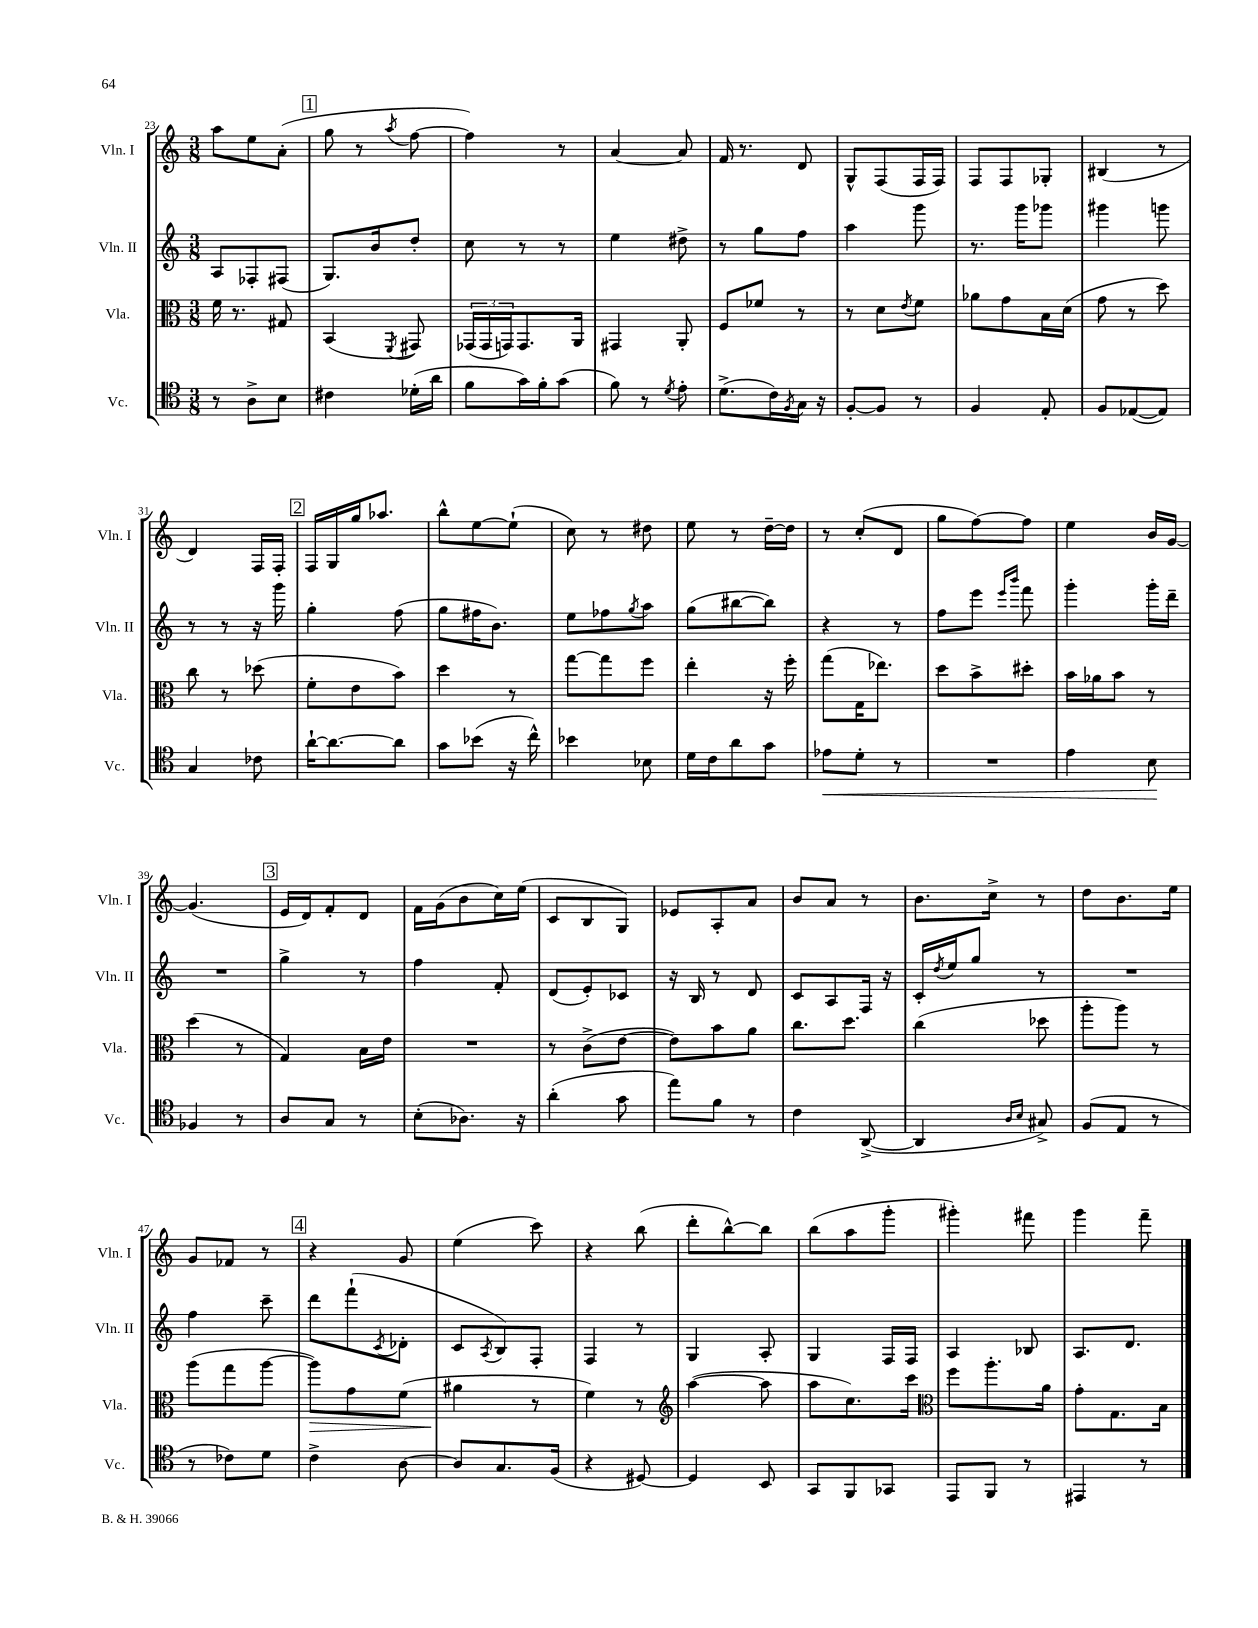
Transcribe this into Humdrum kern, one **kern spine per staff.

**kern	**dynam	**kern	**dynam	**kern	**kern
*part4	*part4	*part3	*part3	*part2	*part1
*staff4	*staff4	*staff3	*staff3	*staff2	*staff1
*I"Vc.	*	*I"Vla.	*	*I"Vln. II	*I"Vln. I
*I'Vc.	*	*I'Vla.	*	*I'Vln. II	*I'Vln. I
*clefC4	*	*clefC3	*	*clefG2	*clefG2
*k[]	*	*k[]	*	*k[]	*k[]
*M3/8	*	*M3/8	*	*M3/8	*M3/8
=23	=23	=23	=23	=23	=23
8r	.	16f\	.	8A/L	8aa\L
.	.	8.r	.	.	.
8A^\L	.	.	.	8F-X'/	8ee\
8B\J	.	8G#X/	.	(8F#X/J	(8a'\J
!!LO:REH:place=s1:t=1
=24	=24	=24	=24	=24	=24
4c#X\	.	(4BB/	.	8.G/L)	8gg\
.	.	.	.	.	8r
.	.	.	.	16b/k	.
.	.	8qFF/	.	.	8qaa/
(16d-X'\LL	.	8GG#X/)	.	8dd'/J	[8ff\
16a\JJ	.	.	.	.	.
=25	=25	=25	=25	=25	=25
8f\L	.	(24GG-X/LL	.	8cc\	4ff\])
.	.	24GG-/	.	.	.
.	.	24GGn/J)	.	.	.
16g\L)	.	8.GG/	.	8r	.
16f'\J	.	.	.	.	.
(8g\J	.	.	.	8r	8r
.	.	16AA/Jk	.	.	.
=26	=26	=26	=26	=26	=26
8f\)	.	4GG#X/	.	4ee\	[4a/
8r	.	.	.	.	.
8qd/	.	.	.	.	.
8e'\	.	8AA'/	.	8dd#X^\	8a/]
=27	=27	=27	=27	=27	=27
(8.d^\L	.	8F/L	.	8r	16f/
.	.	.	.	.	8.r
.	.	8f-X/J	.	8gg\L	.
16c\L)	.	.	.	.	.
8qF/	.	.	.	.	.
16G\JJ	.	8r	.	8ff\J	8d/
16r	.	.	.	.	.
=28	=28	=28	=28	=28	=28
[8F'/L	.	8r	.	4aa\	8G^^/L
8F/J]	.	8d\L	.	.	(8F/
.	.	8qe/	.	.	.
8r	.	8f\J	.	8ggg\	16F/L
.	.	.	.	.	16F/JJ)
=29	=29	=29	=29	=29	=29
4F/	.	8a-X\L	.	8.r	8F/L
.	.	8g\	.	.	8F/
.	.	.	.	16ggg\KL	.
8E'/	.	16B\L	.	8ggg-X\J	8G-X'/J
.	.	(16d\JJ	.	.	.
=30	=30	=30	=30	=30	=30
8F/L	.	8g\	.	4ggg#X\	(4B#X/
([8E-X/	.	8r	.	.	.
8E-/J])	.	8dd\)	.	8gggn\	8r
!!LO:LB:g=z
=31	=31	=31	=31	=31	=31
4G/	.	8cc\	.	8r	4d/)
.	.	8r	.	8r	.
8c-X\	.	(8dd-X\	.	16r	16F/LL
.	.	.	.	16ggg\	16F'/JJ
!!LO:REH:place=s1:t=2
=32	=32	=32	=32	=32	=32
[16a`\KL	.	8f'\L	.	4gg'\	16F/LL
8.a\_	.	.	.	.	16G/
.	.	8e\	.	.	16gg/J
.	.	.	.	.	8.aa-X/J
8a\J]	.	8b\J)	.	(8ff\	.
=33	=33	=33	=33	=33	=33
8g\L	.	4dd\	.	8gg\L	8bb^^\L
(8b-X\J	.	.	.	16ff#X\K	[8ee\
.	.	.	.	8.b\J)	.
16r	.	8r	.	.	(8ee`\J]
16cc^^\)	.	.	.	.	.
=34	=34	=34	=34	=34	=34
4b-X\	.	[8gg\L	.	8ee\L	8cc\)
.	.	8gg\]	.	8ff-X\	8r
.	.	.	.	8qgg/	.
8B-X\	.	8ff\J	.	8aa\J	8dd#X\
=35	=35	=35	=35	=35	=35
16d\LL	.	4ee'\	.	(8gg\L	8ee\
16c\J	.	.	.	.	.
8a\	.	.	.	[8bb#X\	8r
8g\J	.	16r	.	8bb#\J])	[16dd~\LL
.	.	16ff'\	.	.	16dd\JJ]
=36	=36	=36	=36	=36	=36
!	!LO:HP:b	!	!	!	!
8e-X\L	<	(8gg\L	.	4r	8r
8d'\J	.	16G\K	.	.	(8cc'/L
.	.	8.ee-X\J)	.	.	.
8r	.	.	.	8r	8d/J
=37	=37	=37	=37	=37	=37
4.r	.	8dd\L	.	8ff\L	8gg\L
.	.	8b^\	.	8eee\J	[8ff\)
.	.	.	.	16qqeee/LL	.
.	.	.	.	16qqbbb/JJ	.
.	.	8dd#X'\J	.	8fff\	8ff\J]
=38	=38	=38	=38	=38	=38
4e\	.	16b\LL	.	4ggg'\	4ee\
.	.	16a-X\J	.	.	.
.	.	8b\J	.	.	.
8B\	.	8r	.	16ggg'\LL	16b/LL
.	.	.	.	16ddd~\JJ	[16g/JJ
.	[	.	.	.	.
!!LO:LB:g=z
=39	=39	=39	=39	=39	=39
4F-X/	.	(4dd\	.	4.r	(4.g/]
8r	.	8r	.	.	.
!!LO:REH:place=s1:t=3
=40	=40	=40	=40	=40	=40
8A/L	.	4G/)	.	4gg^\	16e/LL
.	.	.	.	.	16d/J)
8G/J	.	.	.	.	8f'/
8r	.	16B\LL	.	8r	8d/J
.	.	16e\JJ	.	.	.
=41	=41	=41	=41	=41	=41
(8B'\L	.	4.r	.	4ff\	16f\LL
.	.	.	.	.	(16g\J
8.A-X\J)	.	.	.	.	8b\
.	.	.	.	8f'/	16cc\L)
16r	.	.	.	.	(16ee\JJ
=42	=42	=42	=42	=42	=42
(4a'\	.	8r	.	(8d/L	8c/L
.	.	(8c^\L	.	8e'/)	8B/
8g\	.	[8e\J	.	8c-X/J	8G/J)
=43	=43	=43	=43	=43	=43
8ee\L)	.	8e\L])	.	16r	8e-X/L
.	.	.	.	16B/	.
8f\J	.	8b\	.	8r	8A'/
8r	.	8a\J	.	8d/	8a/J
=44	=44	=44	=44	=44	=44
4c\	.	8.cc\L	.	8c/L	8b/L
.	.	.	.	8A/	8a/J
.	.	8.dd\J	.	.	.
([8AA^/	.	.	.	16F/Jk	8r
.	.	.	.	16r	.
=45	=45	=45	=45	=45	=45
4AA/]	.	(4cc\	.	16c'/LL	8.b\L
.	.	.	.	8qdd/	.
.	.	.	.	16ee/J	.
.	.	.	.	8gg/J	.
.	.	.	.	.	16cc^\Jk
16qqA/LL	.	.	.	.	.
16qqB/JJ	.	.	.	.	.
8G#X^/)	.	8dd-X\	.	8r	8r
=46	=46	=46	=46	=46	=46
(8F/L	.	8aa'\L	.	4.r	8dd\L
8E/J	.	8aa\J)	.	.	8.b\
8r	.	8r	.	.	.
.	.	.	.	.	16ee\Jk
!!LO:LB:g=z
=47	=47	=47	=47	=47	=47
8r	.	(8aa\L	.	4ff\	8g/L
8c-X\L)	.	8gg\	.	.	8f-X/J
8d\J	.	[8aa\J	.	8ccc~\	8r
!!LO:REH:place=s1:t=4
=48	=48	=48	=48	=48	=48
!	!	!	!LO:HP:b	!	!
4c^\	.	8aa\L])	>	8ddd\L	4r
.	.	8g\	.	(8fff`\	.
.	.	.	.	8qc/	.
[8A\	.	(8f\J	.	8d-X'\J	8g/
=49	=49	=49	=49	=49	=49
8A/L]	.	4a#X\	.	8c/L	(4ee\
.	.	.	.	8qA/	.
8.G/	.	.	.	8B/)	.
.	.	8r	]	8F'/J	8ccc\)
(16F/Jk	.	.	.	.	.
=50	=50	=50	=50	=50	=50
4r	.	4f\)	.	4F/	4r
[8D#X/)	.	8r	.	8r	(8bb\
=51	=51	=51	=51	=51	=51
*	*	*clefG2	*	*	*
4D#/]	.	([4aa\	.	4G/	8ddd'\L
.	.	.	.	.	[8bb^^\)
8BB/	.	8aa\]	.	8A'/	8bb\J]
=52	=52	=52	=52	=52	=52
8GG/L	.	8aa\L	.	4G/	(8bb\L
8FF/	.	8.cc\)	.	.	8aa\
8GG-X/J	.	.	.	16F/LL	8ggg'\J
.	.	16ccc\Jk	.	16F/JJ	.
=53	=53	=53	=53	=53	=53
*	*	*clefC3	*	*	*
8EE/L	.	8ff\L	.	4A/	4ggg#X'\)
8FF/J	.	8.aa'\	.	.	.
8r	.	.	.	8B-X/	8fff#X\
.	.	16a\Jk	.	.	.
=54	=54	=54	=54	=54	=54
4EE#X/	.	8g'\L	.	8.A/L	4ggg\
.	.	8.G\	.	.	.
.	.	.	.	8.d/J	.
8r	.	.	.	.	8fff~\
.	.	16B\Jk	.	.	.
==	==	==	==	==	==
*-	*-	*-	*-	*-	*-
